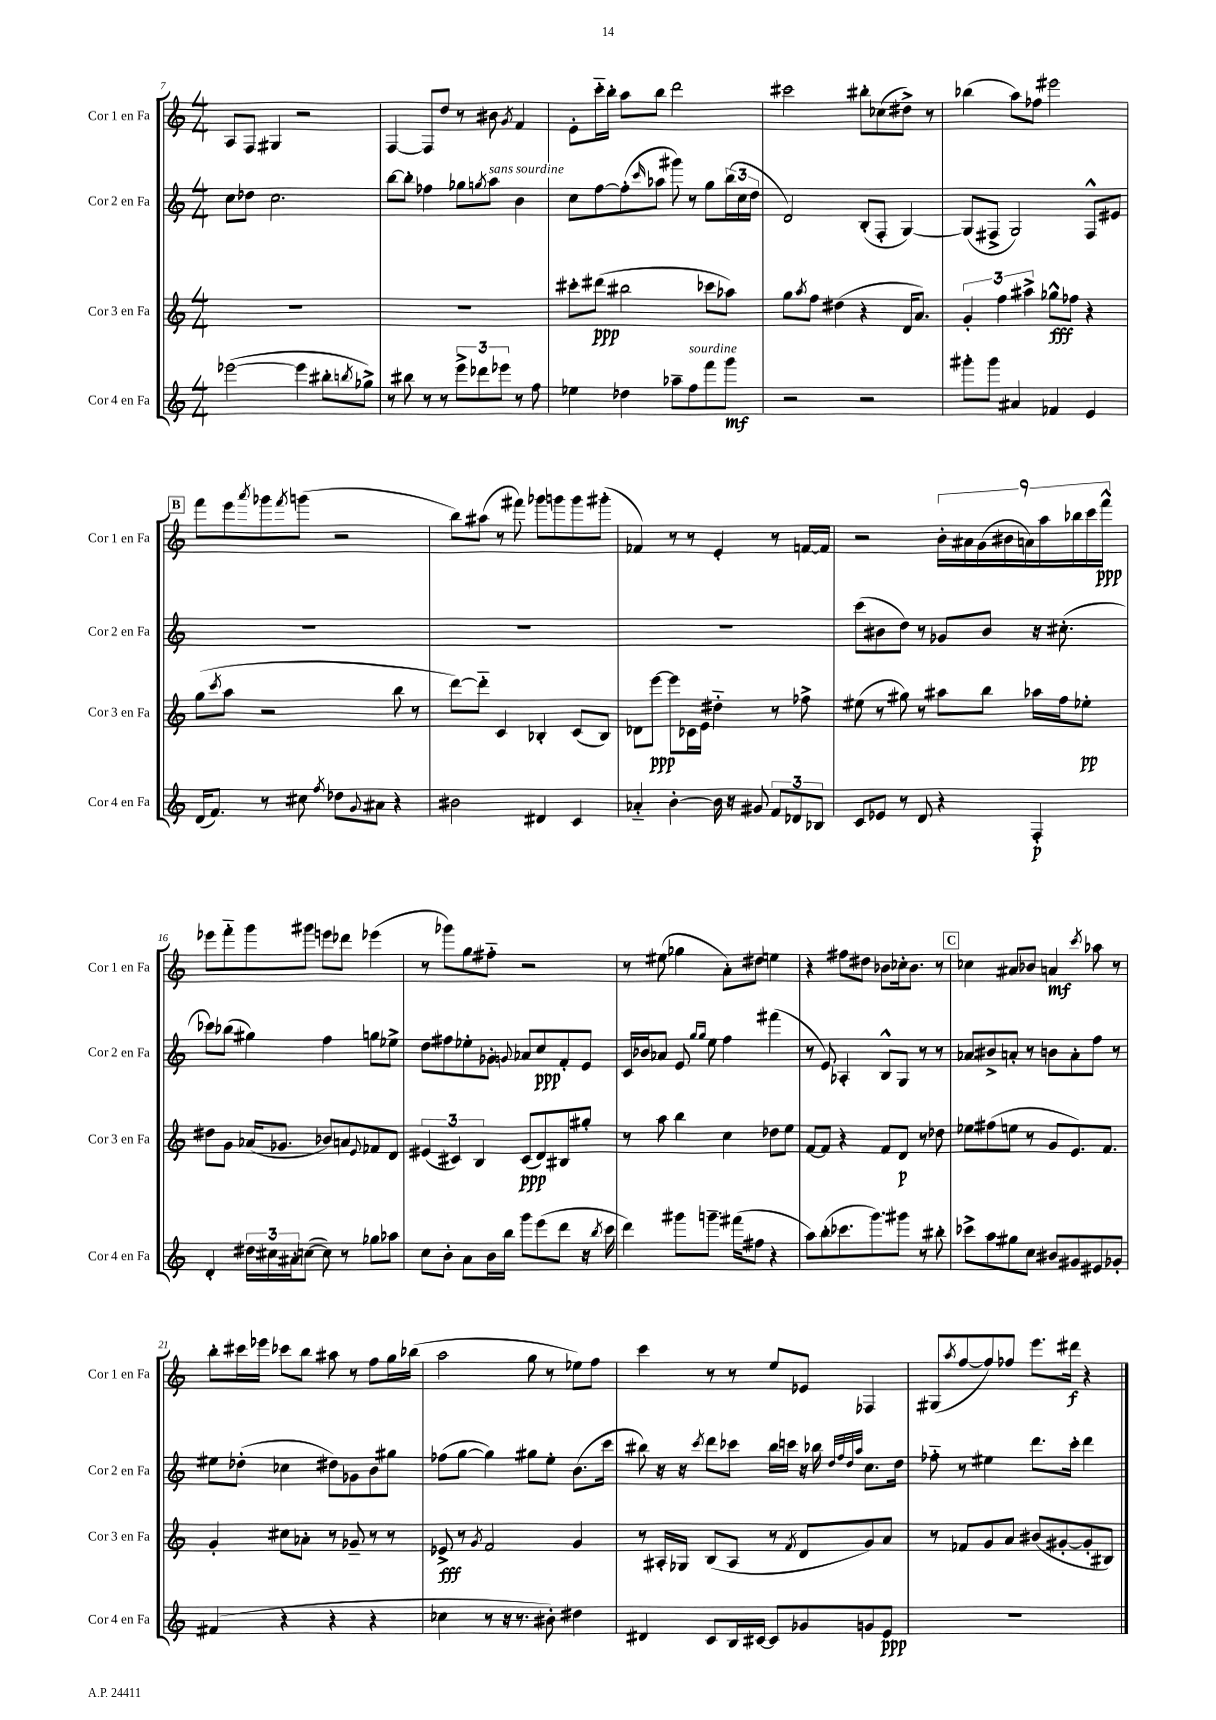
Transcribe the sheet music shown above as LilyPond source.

<<
\new StaffGroup <<
\new Staff = "s0" \with { instrumentName = "Cor 1 en Fa" shortInstrumentName = "Cor 1 en Fa" } {
    \clef treble \key c \major \numericTimeSignature \time 4/4
    a8 f8 gis4 r2 |
    f4~ f8 d''8 r8 bis'8 \acciaccatura { g'8 } f'4 |
    e'8-. c'''16-_ b''16-. a''8 b''8 d'''2 |
    cis'''2 bis''8-. ces''8( dis''8->) r8 |
    bes''4( a''8) fes''8 eis'''2 |
    \mark \markup { \box "B" } f'''8 e'''8 \acciaccatura { a'''8 } ges'''8 \acciaccatura { f'''8 } g'''8( r2 |
    b''8) ais''8( r8 fis'''8) ges'''8 g'''8 g'''8 gis'''8-.( |
    fes'4) r8 r8 e'4-. r8 f'16~ f'16 |
    r2 \tuplet 9/8 { b'16-. ais'16 g'16( bis'16 a'16) a''16 bes''16 c'''16 f'''16-^\ppp } |
    ees'''8 f'''8-_ g'''8 gis'''8 e'''8 des'''8 ees'''4( |
    r8 ges'''8) g''8 fis''8-_ r2 |
    r8 eis''8( ges''4 a'8-.) dis''8 e''4 |
    r4 fis''8 dis''8 bes'8 ces''16-. bes'8. r8 |
    \mark \markup { \box "C" } ces''4 ais'8 bes'8 a'4\mf \acciaccatura { c'''8 } aes''8 r8 |
    b''8-. cis'''16 ees'''16 ces'''8 b''8 ais''8 r8 f''8 g''16 bes''16( |
    a''2 g''8 r8 ees''8) f''8 |
    c'''4 r8 r8 e''8 ees'8 fes4 |
    gis8( \acciaccatura { a''8 } f''8~ f''8) fes''8 e'''8. dis'''16\f r4 \bar "|." |
}
\new Staff = "s1" \with { instrumentName = "Cor 2 en Fa" shortInstrumentName = "Cor 2 en Fa" } {
    \clef treble \key c \major \numericTimeSignature \time 4/4
    c''8 des''8 c''2. |
    b''8~ b''8-. fes''4 ges''8 \acciaccatura { g''8 } a''8^\markup { \italic "sans sourdine" } b'4 |
    c''8 f''8~ f''8-.( \grace { c'''16 } aes''8 gis'''8) r8 g''8 \tuplet 3/2 { b''16( c''16 d''16 } |
    d'2) b8-.( f8-. g4~) |
    g8( fis8-> g2) fis8-^ eis'8 |
    \mark \markup { \box "B" } R1 |
    R1 |
    R1 |
    c'''8( bis'8 d''8) r8 ges'8 bis'8 r16 cis''8.-.( |
    ces'''8) bes''8( gis''4) f''4 g''8 ees''8-> |
    d''8 fis''8 ees''8-. ges'8-. \appoggiatura { g'8 } aes'8 c''8\ppp f'8-. e'8 |
    c'16 bes'16 aes'8 e'8 \grace { g''16 g''16 } e''8 f''4 fis'''4( |
    r8 e'8) aes4-. b8-^ g8 r8 r8 |
    \mark \markup { \box "C" } aes'8 bis'8-> a'8-. r8 b'8 a'8-. f''8 r8 |
    eis''8 des''8-.( ces''4 dis''8) ges'8 b'8 gis''8 |
    fes''8( g''8~ g''4) gis''8 e''8-. b'8.( c'''16 |
    bis''8) r16 r16 \acciaccatura { c'''8 } d'''8 ces'''8 bis''16 c'''16 r16 bes''16 \grace { d''32 f''32 d''32 a''32 } c''8. d''16 |
    fes''8-_ r8 eis''4 d'''8. c'''16-. d'''4 \bar "|." |
}
\new Staff = "s2" \with { instrumentName = "Cor 3 en Fa" shortInstrumentName = "Cor 3 en Fa" } {
    \clef treble \key c \major \numericTimeSignature \time 4/4
    R1 |
    R1 |
    cis'''8-. dis'''8\ppp( bis''2 ces'''8 aes''8) |
    g''8 \acciaccatura { a''8 } f''8 dis''4( r4 d'16 a'8.) |
    \tuplet 3/2 { g'4-. f''4 ais''4-> } ges''8-^\fff fes''8 r4 |
    \mark \markup { \box "B" } g''8( \acciaccatura { c'''8 } a''8 r2 b''8 r8 |
    d'''8~) d'''8-_ c'4 bes4-. c'8( bes8) |
    des'8 e'''8~\ppp e'''8 ces'16 e'16 dis''4-_ r8 fes''8-> |
    eis''8( r8 gis''8) r8 ais''8 b''8 aes''16 f''16 ees''8-.\pp |
    dis''8 g'8 aes'16( ges'8. bes'8) a'8 \appoggiatura { e'8 } fes'8 d'8 |
    \tuplet 3/2 { eis'4( cis'4) b4 } cis'8\ppp( d'8) bis8 gis''8-. |
    r8 a''8 b''4 c''4 des''8 e''8 |
    f'8~ f'8 r4 f'8 d'8\p r8 des''8 |
    \mark \markup { \box "C" } ees''8 fis''8( e''8 r8 g'8 e'8.) f'8. |
    g'4-. cis''8 aes'8-. r8 ges'8-- r8 r8 |
    ees'8->\fff r8 \acciaccatura { g'8 } f'2 g'4 |
    r8 ais16-. ges16 b8( ais8 r8 \acciaccatura { f'8 } d'8 g'8) a'8 |
    r8 fes'8 g'8 a'8 bis'8( gis'8~-. gis'8-. bis8) \bar "|." |
}
\new Staff = "s3" \with { instrumentName = "Cor 4 en Fa" shortInstrumentName = "Cor 4 en Fa" } {
    \clef treble \key c \major \numericTimeSignature \time 4/4
    ees'''2~( ees'''4 bis''8-. \acciaccatura { b''8 } ges''8->) |
    r8 bis''8 r8 r8 \tuplet 3/2 { e'''8-> des'''8 ees'''8 } r8 f''8 |
    ees''4 des''4 aes''8-- f''8^\markup { \italic "sourdine" } f'''8 g'''8\mf |
    r2 r2 |
    gis'''8-. gis'''8 ais'4 fes'4 e'4 |
    \mark \markup { \box "B" } d'16( f'8.) r8 cis''8 \acciaccatura { f''8 } des''8 \appoggiatura { g'8 } ais'8 r4 |
    bis'2 dis'4 c'4 |
    aes'4-_ b'4~-. b'16 r16 gis'8 \tuplet 3/2 { f'8 des'8 bes8 } |
    c'8 ees'8 r8 d'8 r4 f4-.\p |
    d'4-. \tuplet 3/2 { dis''16 cis''16 ais'16-. } c''8~( c''8) r8 ges''8 aes''8 |
    c''8 b'8-. a'8 b'16 b''16 g'''8 e'''8( d'''8 r16 \acciaccatura { b''8 } c'''16 |
    d'''4) gis'''8 g'''8.-- fis'''16( fis''8 r4 |
    a''8) b''8-.( ces'''8. g'''8.) gis'''8 r8 bis''8-. |
    \mark \markup { \box "C" } ces'''8-> a''8 gis''8 c''8 bis'8 gis'8 eis'8 ges'8-. |
    fis'4( r4 r4 r4 |
    ces''4 r8 r16 r8. bis'8-.) dis''4 |
    dis'4 c'8 b16 cis'16~ cis'8 ges'8 g'8 e'8\ppp |
    R1 \bar "|." |
}
>>
>>
\layout { \context { \Score currentBarNumber = #7 } }
